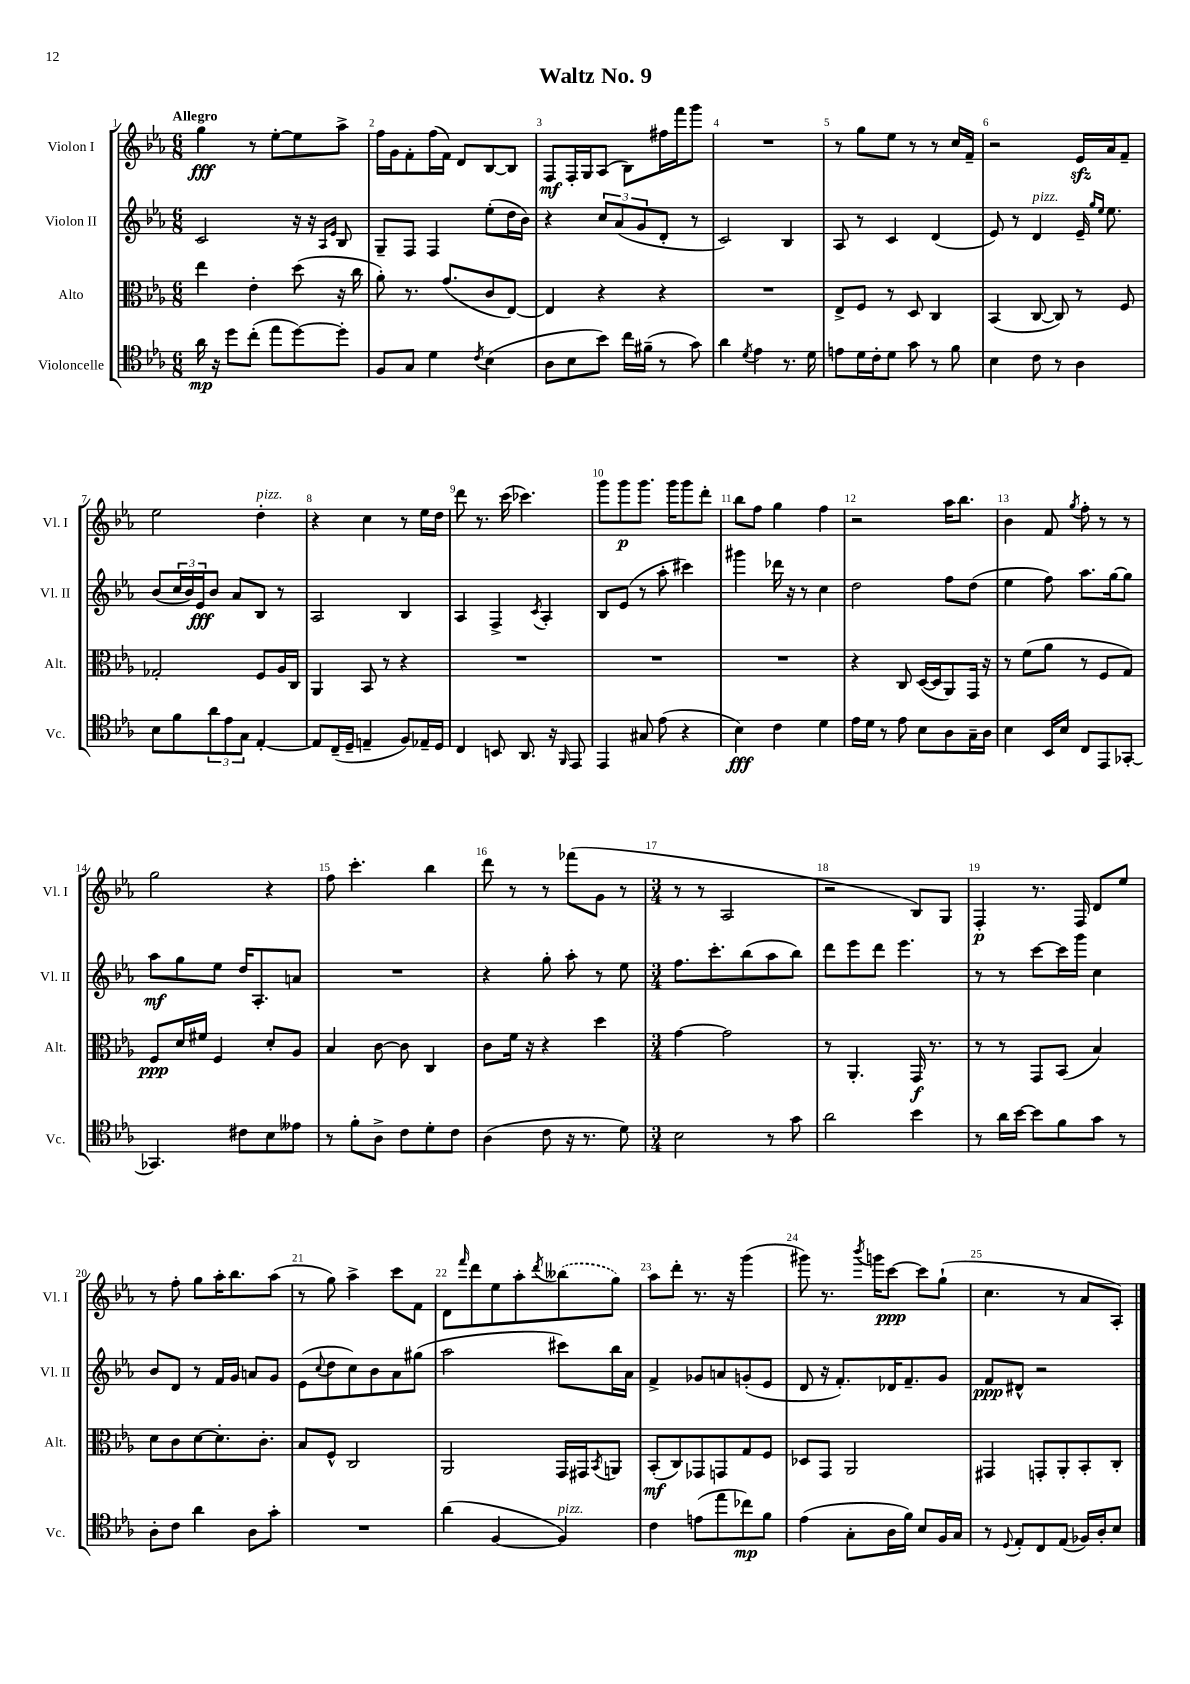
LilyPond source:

\header { title = "Waltz No. 9" }
<<
\new StaffGroup <<
\new Staff = "s0" \with { instrumentName = "Violon I" shortInstrumentName = "Vl. I" } {
    \clef treble \key ees \major \numericTimeSignature \time 6/8 \tempo "Allegro"
    g''4\fff r8 ees''8~-. ees''8 aes''8-> |
    f''16 g'16 f'8-. f''16( f'16) d'8 bes8~ bes8 |
    f8\mf f16-. g16 aes8( bes8) fis''16 f'''16 g'''8 |
    R2. |
    r8 g''8 ees''8 r8 r8 c''16 f'16-- |
    r2 ees'16\sfz aes'16 f'8-- |
    ees''2 d''4-.^\markup { \italic "pizz." } |
    r4 c''4 r8 ees''16 d''16 |
    d'''8 r8. c'''16( ces'''4.) |
    g'''8 g'''8\p g'''8. g'''16 g'''8 d'''8-. |
    bes''8 f''8 g''4 f''4 |
    r2 aes''16 bes''8. |
    bes'4 f'8 \acciaccatura { g''8 } f''8-. r8 r8 |
    g''2 r4 |
    f''8 c'''4.-. bes''4 |
    d'''8 r8 r8 fes'''8( g'8 r8 |
    \numericTimeSignature \time 3/4 r8 r8 aes2 |
    r2 bes8) g8 |
    f4-.\p r8. f16 d'8 ees''8 |
    r8 f''8-. g''8 aes''16-. bes''8. aes''8( |
    r8 g''8) aes''4-> c'''8 f'8 |
    d'8 \grace { f'''16 } d'''8 ees''8 aes''8-. \acciaccatura { d'''8 } \once \slurDashed beses''8( g''8) |
    aes''8 d'''8-. r8. r16 g'''4( |
    gis'''8) r8. \acciaccatura { bes'''8 } g'''16 c'''8~\ppp c'''8 g''8-!( |
    c''4. r8 aes'8 aes8-.) \bar "|." |
}
\new Staff = "s1" \with { instrumentName = "Violon II" shortInstrumentName = "Vl. II" } {
    \clef treble \key ees \major \numericTimeSignature \time 6/8
    c'2 r16 r16 \grace { aes16 ees'16 } bes8 |
    g8-- f8 f4 ees''8-.( d''16 bes'16) |
    r4 \tuplet 3/2 { c''8 aes'8( g'8 } d'8-. r8 |
    c'2) bes4 |
    aes8 r8 c'4 d'4( |
    ees'8) r8 d'4^\markup { \italic "pizz." } ees'16-- \grace { g''16 ees''16 } ees''8. |
    bes'8( \tuplet 3/2 { c''16 bes'16) ees'16\fff } bes'8 aes'8 bes8 r8 |
    aes2 bes4 |
    aes4 f4-> \acciaccatura { c'8 } aes4-. |
    bes8 ees'8( r8 aes''8-. cis'''4) |
    gis'''4 des'''16 r16 r8 c''4 |
    d''2 f''8 d''8( |
    ees''4 f''8) aes''8. g''16~ g''8 |
    aes''8\mf g''8 ees''8 d''16 aes8.-. a'8 |
    R2. |
    r4 g''8-. aes''8-. r8 ees''8 |
    \numericTimeSignature \time 3/4 f''8. c'''8.-. bes''8( aes''8 bes''8) |
    d'''8 ees'''8 d'''8 ees'''4. |
    r8 r8 c'''8~ c'''16 g'''16 c''4 |
    bes'8 d'8 r8 f'16 g'16 a'8 g'8 |
    ees'8( \appoggiatura { c''8 } d''8 c''8) bes'8 aes'8 gis''8( |
    aes''2 cis'''8) bes''16 aes'16 |
    f'4-> ges'8 a'8 g'8-.( ees'8 |
    d'8 r16 f'8.-.) des'16 f'8.-- g'8 |
    f'8\ppp dis'8-^ r2 \bar "|." |
}
\new Staff = "s2" \with { instrumentName = "Alto" shortInstrumentName = "Alt." } {
    \clef alto \key ees \major \numericTimeSignature \time 6/8
    ees''4 ees'4-. d''8( r16 c''16 |
    aes'8-.) r8. g'8.( c'8 ees8~) |
    ees4 r4 r4 |
    R2. |
    ees8-> f8 r8 d8 c4 |
    bes,4( c8~ c8) r8 f8 |
    ges2-. f8 aes16 c16 |
    aes,4 bes,8 r8 r4 |
    R2. |
    R2. |
    R2. |
    r4 c8 d16~( d16 aes,8) g,16 r16 |
    r8 f'8( aes'8 r8 f8 g8) |
    f8\ppp d'16 fis'16 f4 d'8-. aes8 |
    bes4 c'8~ c'8 c4 |
    c'8 f'16 r16 r4 d''4 |
    \numericTimeSignature \time 3/4 g'4~ g'2 |
    r8 aes,4.-. g,16\f r8. |
    r8 r8 g,8 bes,8( bes4) |
    d'8 c'8 d'8~ d'8.-. c'8.-. |
    bes8 f8-^ c2 |
    aes,2 g,16 gis,16 \acciaccatura { bes,8 } a,8 |
    bes,8-.\mf( c8) ges,8 g,8 g8 f8 |
    des8 g,8 aes,2 |
    gis,4 g,8-. aes,8-. bes,8-. c8-. \bar "|." |
}
\new Staff = "s3" \with { instrumentName = "Violoncelle" shortInstrumentName = "Vc." } {
    \clef tenor \key ees \major \numericTimeSignature \time 6/8
    aes'16\mp r16 d''8 c''8-.( ees''8 d''8~) d''8-. |
    f8 g8 d'4 \acciaccatura { c'8 } bes4( |
    aes8 bes8 bes'8) c''16 fis'16--( r8 g'8) |
    aes'4 \acciaccatura { d'8 } ees'4 r8. d'16 |
    e'8 d'16 c'16-. d'8 g'8 r8 f'8 |
    bes4 c'8 r8 aes4 |
    bes8 f'8 \tuplet 3/2 { aes'8 ees'8 g8 } ees4~-. |
    ees8 c16--( d16-- e4-- f8) ees16-- d16 |
    c4 b,8 aes,8. r16 \grace { f,16 } ees,8 |
    ees,4 gis8 ees'8( r4 |
    bes4\fff) c'4 d'4 |
    ees'16 d'16 r8 ees'8 bes8 aes8 g16-- aes16 |
    bes4 bes,16 bes16 c8 ees,8 ges,8~-. |
    ges,4. cis'8 bes8 eeses'8 |
    r8 f'8-. aes8-> c'8 d'8-. c'8 |
    aes4( c'8 r16 r8. d'8) |
    \numericTimeSignature \time 3/4 bes2 r8 g'8 |
    aes'2 bes'4 |
    r8 aes'16 bes'16~ bes'8 f'8 g'8 r8 |
    aes8-. c'8 aes'4 aes8 g'8-. |
    R2. |
    aes'4( f4~ f4^\markup { \italic "pizz." }) |
    c'4 e'8( ees''8 ces''8\mp) f'8 |
    ees'4( g8-. aes16 f'16) bes8 f16 g16 |
    r8 \appoggiatura { d8 } ees8-. c8 ees8( fes16) aes16-. bes8 \bar "|." |
}
>>
>>
\layout { \context { \Score \override BarNumber.break-visibility = ##(#f #t #t) barNumberVisibility = #all-bar-numbers-visible } }
